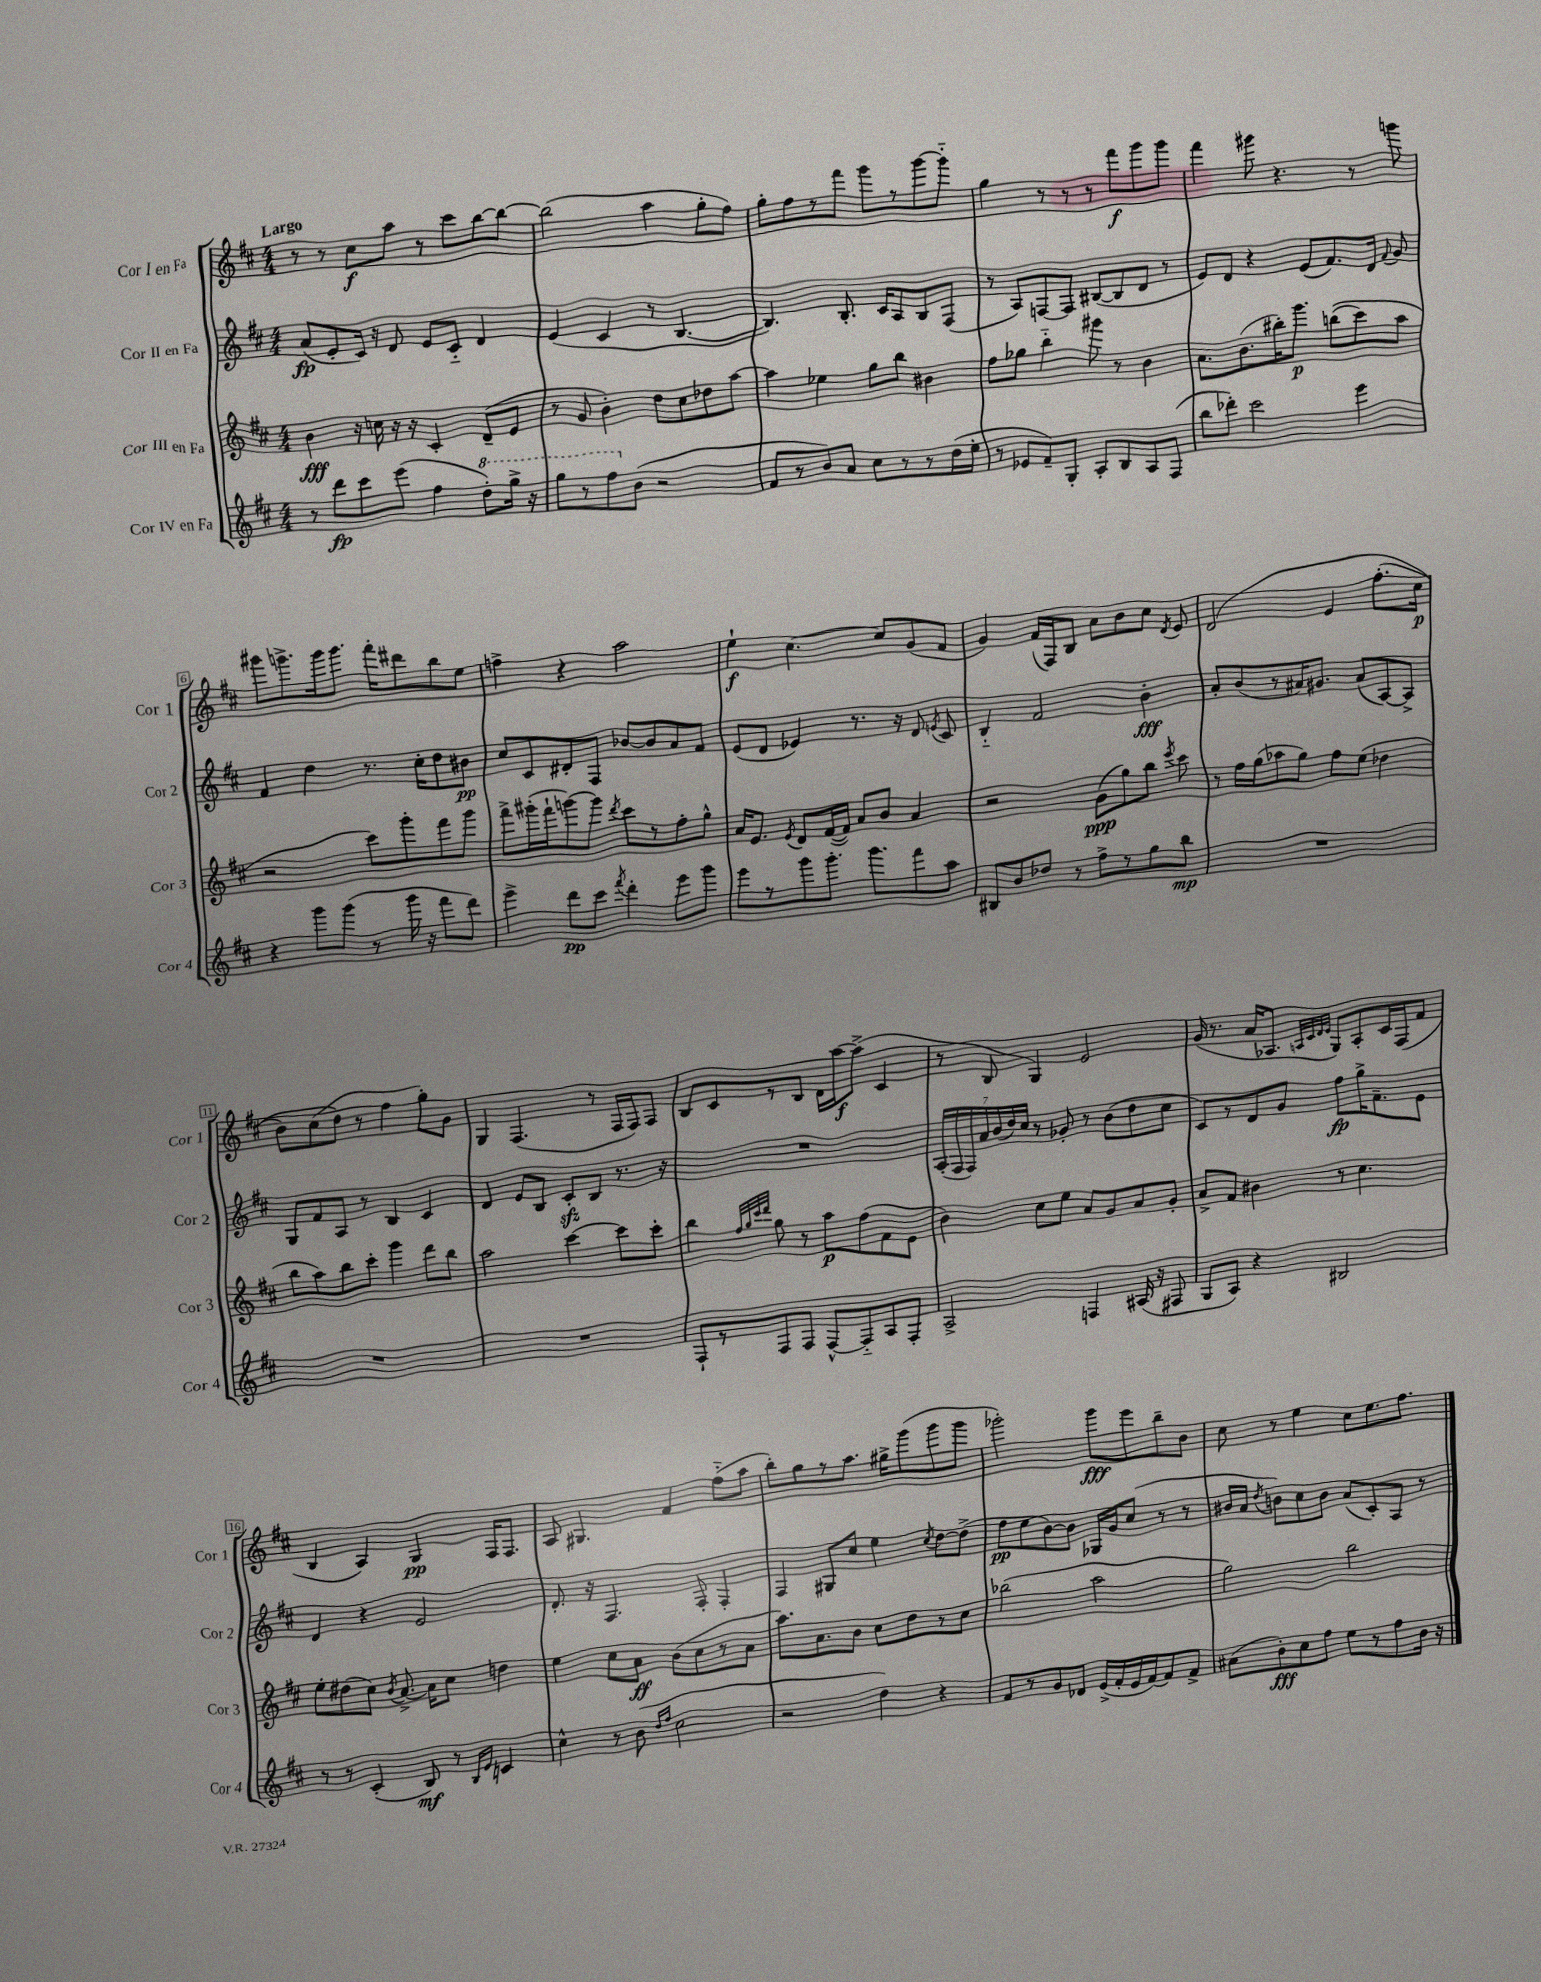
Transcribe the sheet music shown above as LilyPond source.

<<
\new StaffGroup <<
\new Staff = "s0" \with { instrumentName = "Cor I en Fa" shortInstrumentName = "Cor 1" } {
    \clef treble \key d \major \numericTimeSignature \time 4/4 \tempo "Largo"
    \autoBeamOff r8 r8 cis''8[\f a''8] r8 cis'''8[ b''8~ b''8]~ |
    b''2( a''4 g''8[-. fis''8]) |
    g''8[-. fis''8 r8 fis'''8] g'''8[ r8 g'''8~ g'''8]-_ |
    g''4 r8 r8 r8 fis'''8[\f g'''8 g'''8] |
    fis'''4 gis'''8 r4. r8 g'''8 |
    gis'''8[ g'''8.-> g'''16 g'''8.] fis'''16[-. dis'''8 b''8 e''8] |
    f''4-> r4 a''2 |
    e''4-!\f cis''4.~ cis''8[ g'8( fis'8] |
    g'4) fis'16[( fis16) b8] a'8[ b'8 cis''8] \acciaccatura { d'8 } e'8 |
    d'2\( e'4 fis''8.[-.( cis''16]\p |
    b'8[) cis''8( d''8]\) r8 fis''4 g''8[-.) g'8] |
    g4 fis4.( r8 fis16[ fis16) fis8] |
    b8[ cis'8 r8 b8] d'16[ a''16~\f a''8]->( cis'4 |
    r8 b8 g4) e'2 |
    g'16( r8. a'16[ aes8.] \grace { a32[ cis'32 d'32 e'32] } g8[) a8-. cis'16 fis16( fis'8] |
    b4 a4) g4\pp fis16[ fis8.] |
    a8 gis4. fis'4 fis''8[-_( a''8] |
    b''8[-.) g''8 r8 a''8.] gis''16[-> g'''8( g'''8 g'''8] |
    ges'''2-.) ges'''8[\fff e'''8 b''8-- b'8] |
    cis''8 r8 e''4 cis''8[ e''8. fis''8.] \bar "|." |
}
\new Staff = "s1" \with { instrumentName = "Cor II en Fa" shortInstrumentName = "Cor 2" } {
    \clef treble \key d \major \numericTimeSignature \time 4/4
    \autoBeamOff a'8[\fp( e'8-. cis'16]) r16 d'8 e'8[ cis'8]-_ d'4 |
    e'4( cis'4 r8 b4.~ |
    b4.) b8.-. cis'16[ a8 b8 fis8]( |
    r8 a8[) f8~ f8] bis8[~( bis8 d'8] r8 |
    e'8[) d'8] r4 e'8[( fis'8.) d'16] \appoggiatura { fis'8 } g'8 |
    fis'4 d''4 r8. cis''16[-. d''8 bis'8]\pp |
    cis''8[ cis'8 dis'8-. fis8] bes'8[~ bes'8 a'8 fis'8] |
    e'8[( d'8] ees'4) r8. r16 d'8 \acciaccatura { e'8 } cis'8 |
    b4-_ fis'2 b'4-.\fff |
    a'8[-. b'8( r8 ais'16) gis'8.] ais'8[( a8~) a8]-> |
    g8[ fis'8 a8] r8 b4 cis'4 |
    d'4 e'8[ b8] cis'8[-.\sfz b8] r8. r16 |
    R1 |
    \tuplet 7/4 { a16[-.( fis16 fis16) a'16 b'16( d''16) cis''16] } r8 ges'8-. r8 b'8[( d''8 cis''8] |
    cis'8[) r8 d'8 g'8] fis''8[\fp g''16-> fis'8.-- e'8] |
    d'4 r4 e'2 |
    d'8.-. r16 fis4. fis8-. fis4-. |
    fis4 gis8[ cis''8] e''4 \acciaccatura { cis''8 } d''8[~ d''8]->( |
    fis''8[\pp e''8 b'8~) b'8] ges16[ g'16 cis''8]( r8 r8 |
    bis'16[ a'16] \acciaccatura { d''8 } b'8[) cis''8 b'8] a'8[( cis'8-.) a8] r8 \bar "|." |
}
\new Staff = "s2" \with { instrumentName = "Cor III en Fa" shortInstrumentName = "Cor 3" } {
    \clef treble \key d \major \numericTimeSignature \time 4/4
    \autoBeamOff b'4\fff r16 c''16 r16 r16 cis'4-. d'8[--( e'8] |
    r8 g'8 b'4-.) d''8[ cis''8 des''8 a''8]~ |
    a''4 ees''4 g''8[ b''8] bis'4 |
    fis''8[ ges''8] b''4-_ gis'''8 r8 b'4 |
    a'8.[ b'8.( bis''16-.) g'''8.]\p b''8[(\( cis'''8) a''8] |
    r2 cis'''8[\) g'''8-. fis'''8 g'''8] |
    fis'''8[-> gis'''16-.( fis'''16-! g'''8~) g'''8] \acciaccatura { d'''8 } cis'''8[ r8 fis''8-. g''8]-^ |
    a'16[ e'8.] \acciaccatura { e'8 } d'8[ fis'16~( fis'16]) a'8[ b'8] a'4 |
    r2 g'8[\ppp( g''8) b''8] \acciaccatura { e'''8 } cis'''8 |
    r8 fis''16[ g''16( aes''8 g''8]) fis''8[ e''8]( des''4 |
    b''8[ a''8) b''8 cis'''8]-. g'''4 d'''8[ b''8] |
    a''2 cis'''4~ cis'''8[ cis'''8]-. |
    b''4 \grace { fis''32[ g''32 cis'''32 d'''32] } g''8 r8 a''8[\p fis''8( fis'8 e'8] |
    b'4) cis''8[ e''8] a'8[ g'8 a'8 g'8]-. |
    a'8[-> fis'8] bis'4 r8 cis''4. |
    e''8[-. dis''8( cis''8]) \acciaccatura { b'8 } a'8.~-> a'16[ cis''8] d''4 |
    e''4 cis''8[ a'8]\ff b'8[( cis''8 r8 a'8] |
    a''8.[) a'8. b'8] cis''8[ d''8 r8 cis''8] |
    bes''2( a''2 |
    g''2) b''2 \bar "|." |
}
\new Staff = "s3" \with { instrumentName = "Cor IV en Fa" shortInstrumentName = "Cor 4" } {
    \clef treble \key d \major \numericTimeSignature \time 4/4
    \autoBeamOff r8 d'''8[\fp cis'''8 e'''8]( fis''4 \ottava #1 d'''8[-.) g'''16]-> r16 |
    g'''8[ r8 fis'''8 \ottava #0 b'8]( r2 |
    fis'8[ r8 b'8) a'8] cis''8[ r8 r8 d''16( e''16]-. |
    r8 ees'8[ fis'8--) g8]-. a8[-. b8 a8 fis8]( |
    b''8[ des'''8]-.) cis'''2 e'''4 |
    r4 g'''8[ g'''8]( r8 g'''16 r16 fis'''8[ d'''8]) |
    e'''4-> d'''8[\pp cis'''8] \acciaccatura { fis'''8 } d'''4-. e'''8[ g'''8] |
    e'''8[ r8 g'''8 g'''8.]-. g'''8.[ fis'''8 a''8] |
    bis8[ b'8 des''8] r8 fis''8[-> r8 g''8 b''8]\mp |
    R1 |
    R1 |
    R1 |
    fis8[-! r8 fis8 fis8] fis8[~-^ fis8-_ a8 fis8]-. |
    a2-> f4 ais16( r16 fis8 |
    g8[ a8]) r4 bis2 |
    r8 r8 cis'4-.( b8\mf) r8 \grace { b16[ e'16] } c'4 |
    cis''4-^ r8 b'8( \grace { d''16[ fis''16] } cis''2 |
    r2 d''4) r4 |
    fis'8[ r8 g'8 des'8] e'16[->( fis'16-. e'16 fis'16~) fis'8 fis'8]-> |
    ais'8[( b'8-.\fff) cis''8 fis''8] e''8[ r8 fis''8 b'16] r16 \bar "|." |
}
>>
>>
\layout { \context { \Score \override BarNumber.stencil = #(make-stencil-boxer 0.1 0.3 ly:text-interface::print) } }
